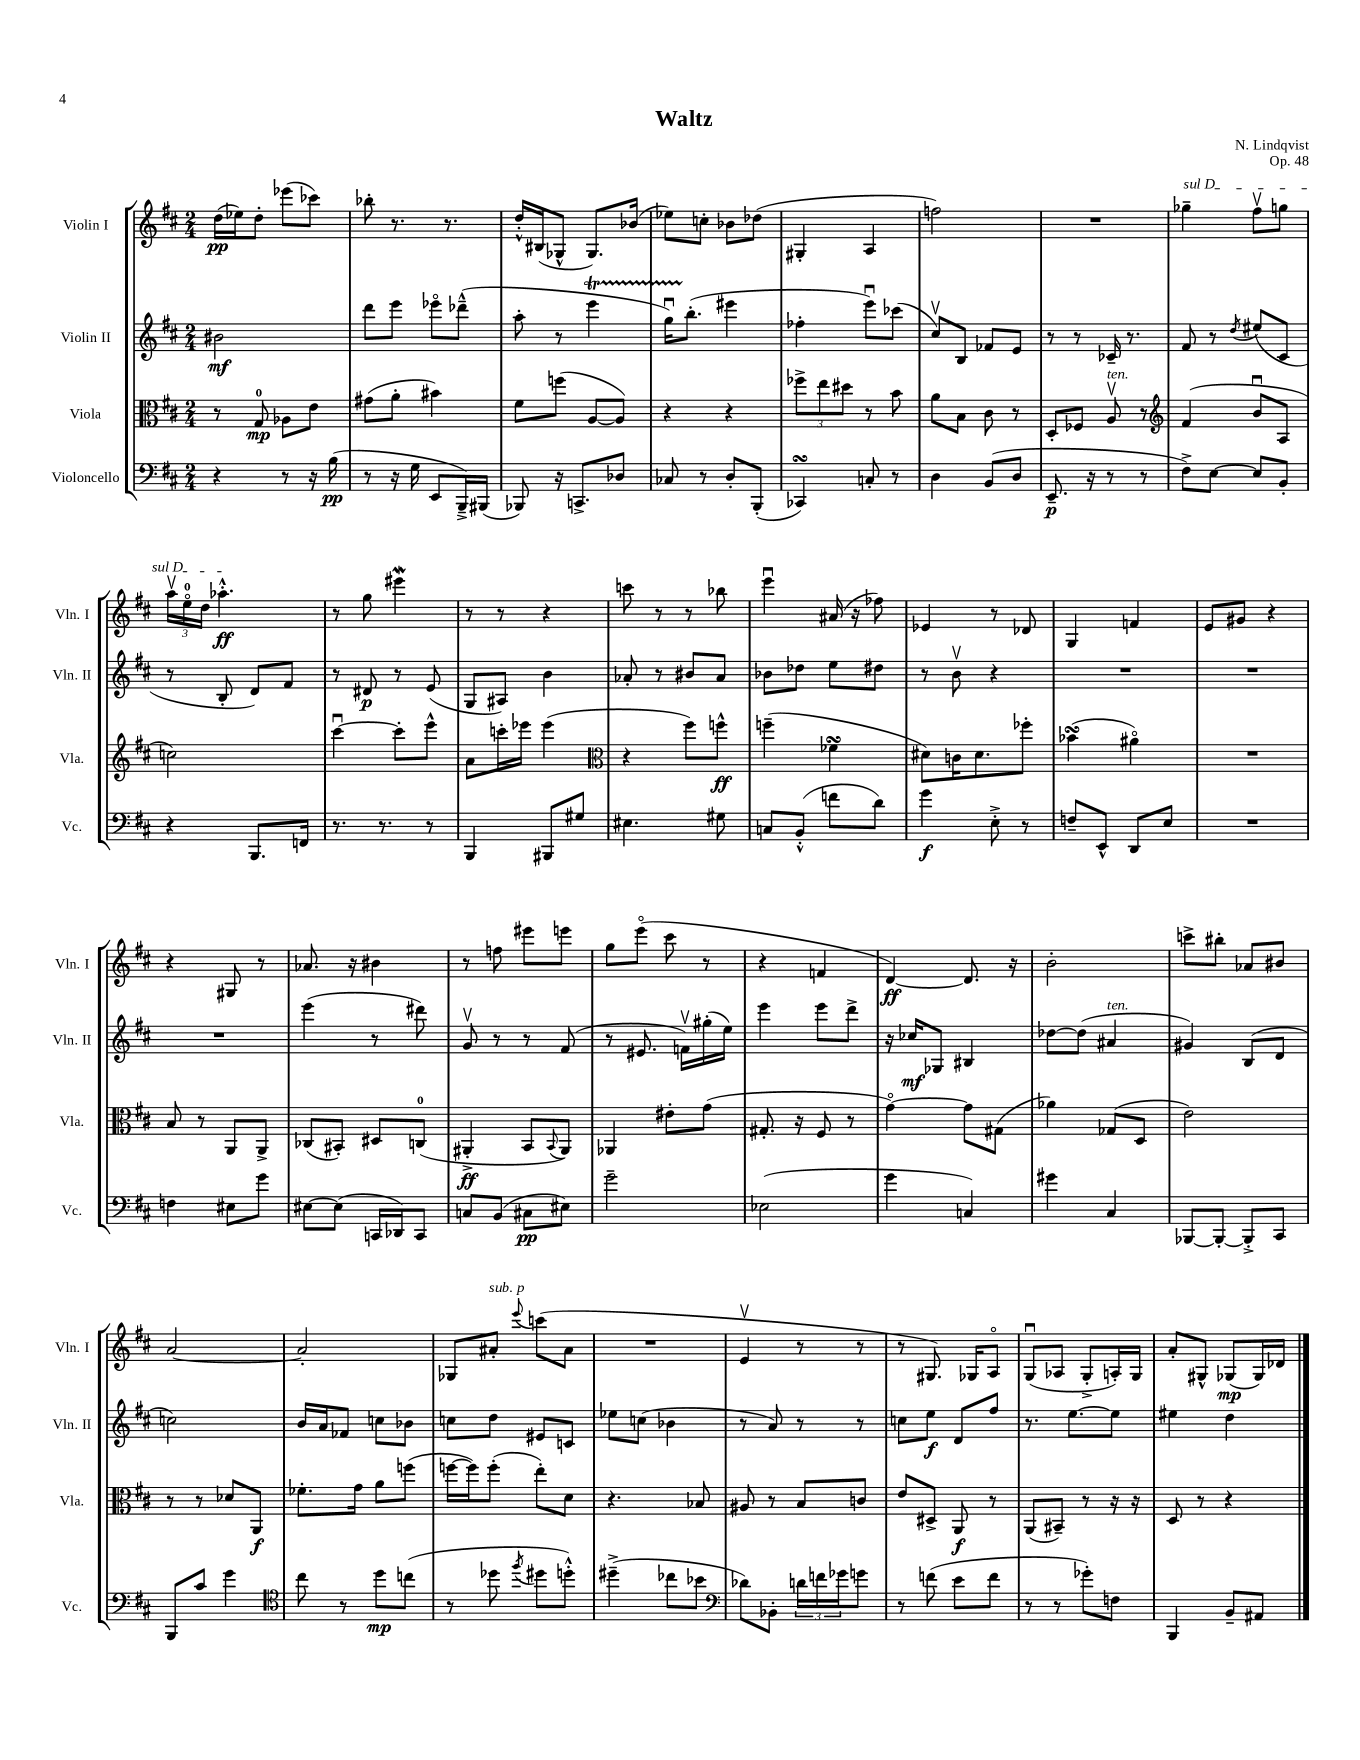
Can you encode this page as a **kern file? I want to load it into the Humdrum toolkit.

**kern	**dynam	**kern	**dynam	**kern	**dynam	**kern	**dynam
*part4	*part4	*part3	*part3	*part2	*part2	*part1	*part1
*staff4	*staff4	*staff3	*staff3	*staff2	*staff2	*staff1	*staff1
*I"Violoncello	*	*I"Viola	*	*I"Violin II	*	*I"Violin I	*
*I'Vc.	*	*I'Vla.	*	*I'Vln. II	*	*I'Vln. I	*
*clefF4	*	*clefC3	*	*clefG2	*	*clefG2	*
*k[f#c#]	*	*k[f#c#]	*	*k[f#c#]	*	*k[f#c#]	*
*M2/4	*	*M2/4	*	*M2/4	*	*M2/4	*
=1	=1	=1	=1	=1	=1	=1	=1
4r	.	8r	.	2b#X\	mf	(16dd\LL	pp
.	.	.	.	.	.	16ee-X\J)	.
.	.	8G/	mp	.	.	8dd'\J	.
8r	.	8A-X\L	.	.	.	(8eee-X\L	.
16r	.	8e\J	.	.	.	8ccc-X\J)	.
(16B\	pp	.	.	.	.	.	.
=2	=2	=2	=2	=2	=2	=2	=2
8r	.	(8g#X\L	.	8ddd\L	.	8bb-X'\	.
16r	.	8a'\J	.	8eee\J	.	8.r	.
16G\	.	.	.	.	.	.	.
8EE/L	.	4b#X\)	.	8eee-X\L	.	.	.
.	.	.	.	.	.	8.r	.
16BBB~^/L)	.	.	.	(8ddd-X~^^\J	.	.	.
(16BBB#X/JJ	.	.	.	.	.	.	.
=3	=3	=3	=3	=3	=3	=3	=3
8BBB-X/)	.	8f#\L	.	8aa'\	.	16dd'^^/LL	.
.	.	.	.	.	.	(16B#X/J	.
16r	.	(8ffn\J	.	8r	.	8G-X^^/J	.
8.CCn^/L	.	.	.	.	.	.	.
.	.	[8A/L	.	4eeeT\	.	8.G-/L)	.
8D-X/J	.	8A/J])	.	.	.	.	.
.	.	.	.	.	.	(16b-X/Jk	.
=4	=4	=4	=4	=4	=4	=4	=4
8C-X/	.	4r	.	16ggTTTu\KL)	.	8ee-X\L)	.
.	.	.	.	(8.bb'\J	.	.	.
8r	.	.	.	.	.	8ccn'\J	.
8D'/L	.	4r	.	4eee#X\	.	8b-X\L	.
(8BBB'/J	.	.	.	.	.	(8dd-X\J	.
=5	=5	=5	=5	=5	=5	=5	=5
4CC-XsSSs/)	.	12ff-X^\L	.	4ff-X'\	.	4G#X'/	.
.	.	12ee\	.	.	.	.	.
.	.	12dd#X\J	.	.	.	.	.
8Cn'/	.	8r	.	8eeeu\L)	.	4A/	.
8r	.	8b\	.	(8ccc-X\J	.	.	.
=6	=6	=6	=6	=6	=6	=6	=6
4D\	.	8a\L	.	8cc#v/L)	.	2ffn\)	.
.	.	8B\J	.	8B/J	.	.	.
(8BB/L	.	8c#\	.	8f-X/L	.	.	.
8D/J	.	8r	.	8e/J	.	.	.
=7	=7	=7	=7	=7	=7	=7	=7
8.EE~/	p	8D'/L	.	8r	.	2r	.
.	.	8F-X/J	.	8r	.	.	.
16r	.	.	.	.	.	.	.
!	!	!LO:TX:a:i:t=ten.	!	!	!	!	!
8r	.	8Av/	.	16c-X~/	.	.	.
.	.	.	.	8.r	.	.	.
8r	.	8r	.	.	.	.	.
=8	=8	=8	=8	=8	=8	=8	=8
*	*	*clefG2	*	*	*	*	*
!	!	!	!	!	!	!LO:TX:a:i:t=sul D	!
8F#^\L)	.	(4f#/	.	8f#/	.	4gg-X~\	.
[8E\J	.	.	.	8r	.	.	.
.	.	.	.	8qdd/	.	.	.
8E/L]	.	8bu/L	.	(8ee#X/L	.	8ff#v\L	.
8BB'/J	.	8A/J	.	8c#/J	.	8ggn\J	.
!!LO:LB:g=z
=9	=9	=9	=9	=9	=9	=9	=9
4r	.	2ccn\)	.	8r	.	24aav\LL	.
.	.	.	.	.	.	24ee\	.
.	.	.	.	.	.	24dd\JJ	.
.	.	.	.	8B'/	.	4.aa-X'^^\	ff
8.BBB/L	.	.	.	8d/L)	.	.	.
.	.	.	.	8f#/J	.	.	.
16FFn/Jk	.	.	.	.	.	.	.
=10	=10	=10	=10	=10	=10	=10	=10
8.r	.	[4ccc#u\	.	8r	.	8r	.
.	.	.	.	8d#X/	p	8gg\	.
8.r	.	.	.	.	.	.	.
.	.	8ccc#'\L]	.	8r	.	4eee#XW\	.
8r	.	8eee^^\J	.	(8e/	.	.	.
=11	=11	=11	=11	=11	=11	=11	=11
4BBB/	.	8a\L	.	8G/L	.	8r	.
.	.	16cccn'\L	.	8A#X/J)	.	8r	.
.	.	16eee-X\JJ	.	.	.	.	.
8BBB#X/L	.	(4eee-\	.	4b\	.	4r	.
8G#X/J	.	.	.	.	.	.	.
=12	=12	=12	=12	=12	=12	=12	=12
*	*	*clefC3	*	*	*	*	*
4.E#X\	.	4r	.	8a-X'/	.	8cccn\	.
.	.	.	.	8r	.	8r	.
.	.	8ff#\L)	.	8b#X/L	.	8r	.
8G#X\	.	8ffn^^\J	ff	8a-/J	.	8bb-X\	.
=13	=13	=13	=13	=13	=13	=13	=13
8Cn/L	.	(4ffn~\	.	8b-X\L	.	4eeeu\	.
(8BB'^^/J	.	.	.	8dd-X\J	.	.	.
8fn\L	.	4f-XsSSs\	.	8ee\L	.	(16a#X/	.
.	.	.	.	.	.	16r	.
8d\J)	.	.	.	8dd#X\J	.	8ff-X\)	.
=14	=14	=14	=14	=14	=14	=14	=14
4g\	f	8d#X\L)	.	8r	.	4e-X/	.
.	.	16cn\K	.	8bv\	.	.	.
.	.	8.d#\	.	.	.	.	.
8E'^\	.	.	.	4r	.	8r	.
8r	.	8ff-X'\J	.	.	.	8d-X/	.
=15	=15	=15	=15	=15	=15	=15	=15
8Fn~/L	.	(4b-XsSSs\	.	2r	.	4G/	.
8EE^^/J	.	.	.	.	.	.	.
8DD/L	.	4a#X\)	.	.	.	4fn/	.
8E/J	.	.	.	.	.	.	.
=16	=16	=16	=16	=16	=16	=16	=16
2r	.	2r	.	2r	.	8e/L	.
.	.	.	.	.	.	8g#X/J	.
.	.	.	.	.	.	4r	.
!!LO:LB:g=z
=17	=17	=17	=17	=17	=17	=17	=17
4Fn\	.	8B/	.	2r	.	4r	.
.	.	8r	.	.	.	.	.
8E#X\L	.	8AA/L	.	.	.	8G#X/	.
8g\J	.	8AA^/J	.	.	.	8r	.
=18	=18	=18	=18	=18	=18	=18	=18
[8E#X\L	.	(8C-X/L	.	(4eee\	.	8.a-X/	.
(8E#\J]	.	8BB#X'/J)	.	.	.	.	.
.	.	.	.	.	.	16r	.
16CCn/LL	.	8D#X/L	.	8r	.	4b#X\	.
16DD-X/J)	.	.	.	.	.	.	.
8CC/J	.	(8Cn/J	.	8ddd#X\)	.	.	.
=19	=19	=19	=19	=19	=19	=19	=19
8Cn/L	.	4AA#X'^/	ff	8gv/	.	8r	.
(8BB/J	.	.	.	8r	.	8ffn\	.
8C#X\L	pp	8BB/L	.	8r	.	8eee#X\L	.
.	.	8qqBB/	.	.	.	.	.
8E#X\J)	.	8AA#/J)	.	(8f#/	.	8eeen\J	.
=20	=20	=20	=20	=20	=20	=20	=20
2g~\	.	4AA-X/	.	8r	.	8gg\L	.
.	.	.	.	8.e#X/	.	(8eee\J	.
.	.	8e#X'\L	.	.	.	8ccc#\	.
.	.	.	.	16fnv\LL)	.	.	.
.	.	(8g\J	.	(16gg#X'\	.	8r	.
.	.	.	.	16ee\JJ)	.	.	.
=21	=21	=21	=21	=21	=21	=21	=21
(2E-X\	.	8.G#X'/	.	4eee\	.	4r	.
.	.	16r	.	.	.	.	.
.	.	8F#/	.	8eee\L	.	4fn/	.
.	.	8r	.	8ddd^\J	.	.	.
=22	=22	=22	=22	=22	=22	=22	=22
4g\	.	[4g\)	.	16r	.	[4d/)	ff
.	.	.	.	16cc-X/KL	mf	.	.
.	.	.	.	8G-X/J	.	.	.
4Cn/)	.	8g\L]	.	4B#X/	.	8.d/]	.
.	.	(8G#X\J	.	.	.	.	.
.	.	.	.	.	.	16r	.
=23	=23	=23	=23	=23	=23	=23	=23
4g#X\	.	4a-X\)	.	[8dd-X\L	.	2b'\	.
.	.	.	.	(8dd-\J]	.	.	.
!	!	!	!	!LO:TX:a:i:t=ten.	!	!	!
4C#/	.	(8G-X/L	.	4a#X/	.	.	.
.	.	8D/J	.	.	.	.	.
=24	=24	=24	=24	=24	=24	=24	=24
[8BBB-X/L	.	2e\)	.	4g#X/)	.	8cccn^\L	.
8BBB-'/J_	.	.	.	.	.	8bb#X'\J	.
8BBB-'^/L]	.	.	.	(8B/L	.	8a-X/L	.
8CC#/J	.	.	.	8d/J	.	8b#X/J	.
!!LO:LB:g=z
=25	=25	=25	=25	=25	=25	=25	=25
8BBB/L	.	8r	.	2ccn\)	.	[2a/	.
8c#/J	.	8r	.	.	.	.	.
4g\	.	8d-X/L	.	.	.	.	.
.	.	8AA/J	f	.	.	.	.
=26	=26	=26	=26	=26	=26	=26	=26
*clefC4	*	*	*	*	*	*	*
8cc#\	.	8.f-X'\L	.	16b/LL	.	2a'/]	.
.	.	.	.	16a/J	.	.	.
8r	.	.	.	8f-X/J	.	.	.
.	.	16g\Jk	.	.	.	.	.
8dd\L	mp	8a\L	.	8ccn\L	.	.	.
(8ccn\J	.	(8ffn\J	.	8b-X\J	.	.	.
=27	=27	=27	=27	=27	=27	=27	=27
8r	.	[16ffn\LL	.	8ccn\L	.	8G-X/L	.
.	.	16ff\J])	.	.	.	.	.
!	!	!	!	!	!	!LO:TX:a:i:t=sub. p	!
8dd-X\	.	(8ff'\J	.	8dd\J	.	8a#X'/J	.
8qff#/	.	.	.	.	.	8qqeee/	.
8dd#X\L	.	8ee'\L)	.	8e#X/L	.	(8cccn\L	.
8ddn'^^\J)	.	8d\J	.	8cn/J	.	8a#\J	.
=28	=28	=28	=28	=28	=28	=28	=28
(4dd#X~^\	.	4.r	.	8ee-X\L	.	2r	.
.	.	.	.	(8ccn\J	.	.	.
8cc-X\L	.	.	.	4b-X\	.	.	.
8b-X\J	.	8B-X/	.	.	.	.	.
=29	=29	=29	=29	=29	=29	=29	=29
*clefF4	*	*	*	*	*	*	*
8d-X\L)	.	8A#X/	.	8r	.	4ev/	.
8BB-X'\J	.	8r	.	8a/)	.	.	.
24dn\LL	.	8B/L	.	8r	.	8r	.
24fn\	.	.	.	.	.	.	.
24g-X\J	.	.	.	.	.	.	.
8gn\J	.	8cn/J	.	8r	.	8r	.
=30	=30	=30	=30	=30	=30	=30	=30
8r	.	8e/L	.	8ccn\L	.	8r	.
(8fn\	.	8D#X^/J	.	8ee\J	f	8.G#X/)	.
8e\L	.	8AA/	f	8d/L	.	.	.
.	.	.	.	.	.	16G-X/KL	.
8f\J	.	8r	.	8ff#/J	.	8A/J	.
=31	=31	=31	=31	=31	=31	=31	=31
8r	.	(8AA/L	.	8.r	.	(8Gu/L	.
8r	.	8BB#X~/J)	.	.	.	8A-X/J	.
.	.	.	.	[8.ee\L	.	.	.
8g-X'\L)	.	8r	.	.	.	8G'^/L	.
8Fn\J	.	16r	.	8ee\J]	.	16An'/L)	.
.	.	16r	.	.	.	16G/JJ	.
=32	=32	=32	=32	=32	=32	=32	=32
4BBB/	.	8D/	.	4ee#X\	.	8a'/L	.
.	.	8r	.	.	.	8G#X^^/J	.
8BB~/L	.	4r	.	4dd\	.	(8G-X/L	mp
8AA#X/J	.	.	.	.	.	16G-/L)	.
.	.	.	.	.	.	16d-X/JJ	.
==	==	==	==	==	==	==	==
*-	*-	*-	*-	*-	*-	*-	*-
